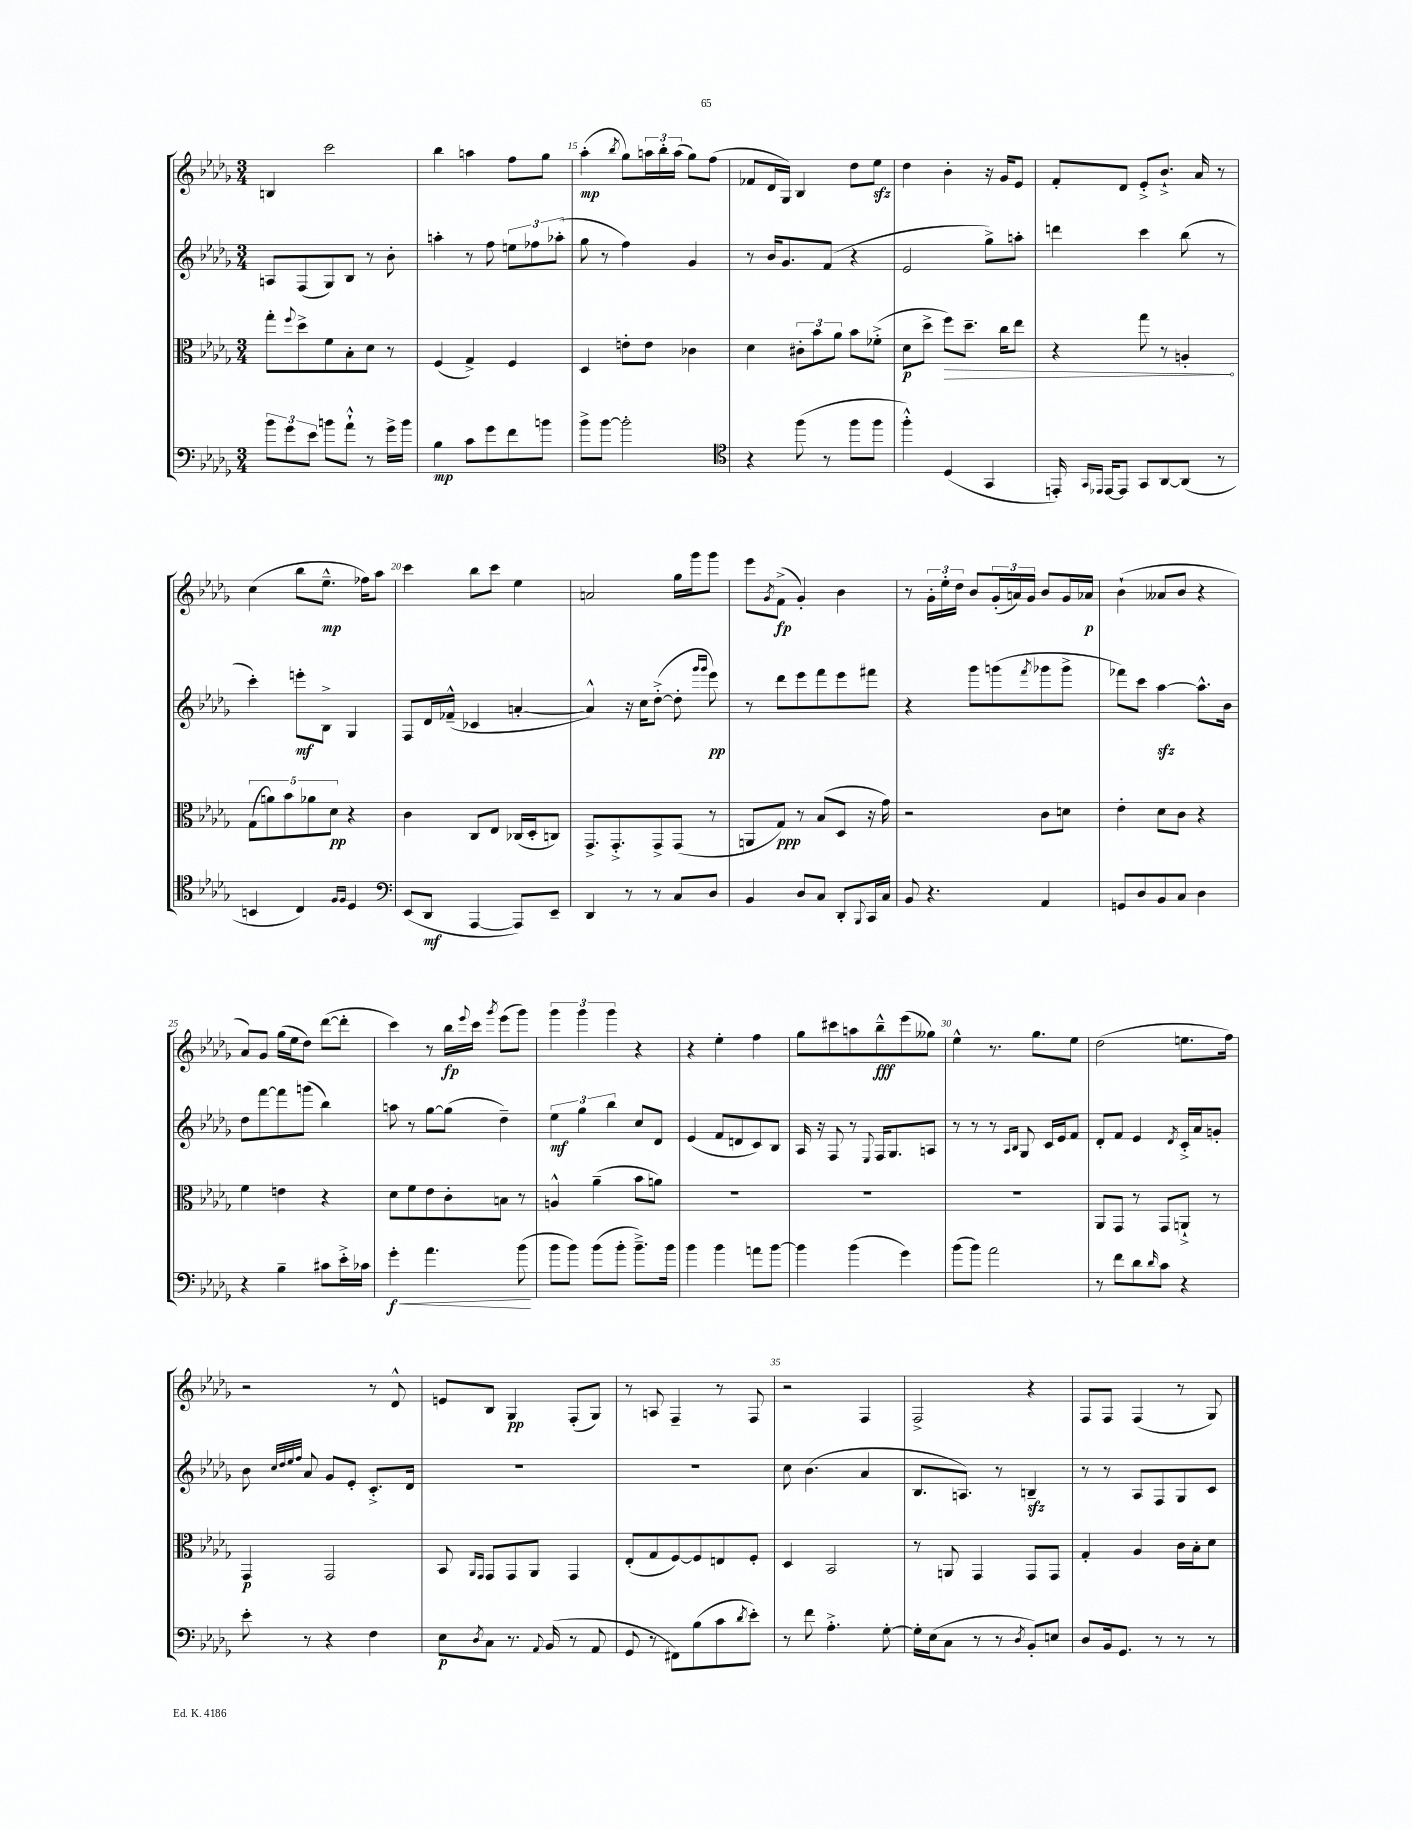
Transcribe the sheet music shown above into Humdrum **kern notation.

**kern	**kern	**kern	**kern
*staff4	*staff3	*staff2	*staff1
*clefF4	*clefC3	*clefG2	*clefG2
*k[b-e-a-d-g-]	*k[b-e-a-d-g-]	*k[b-e-a-d-g-]	*k[b-e-a-d-g-]
*M3/4	*M3/4	*M3/4	*M3/4
12b-	8gg-'	8A	4B
12g-	.	.	.
.	8qqff	.	.
.	8dd-^	(8F	.
12e-	.	.	.
8b	8f	8G-)	2ccc
8a-`^^	8B-'	8B-	.
8r	8d-	8r	.
16g-^	8r	8b-'	.
16b	.	.	.
=	=	=	=
4B-	(4F	4aa'	4bb-
8c	4G-^)	8r	4aa
8g-	.	8ff	.
8f	4F	12ee	8ff
.	.	12ff-	.
8b	.	.	8gg-
.	.	(12aa-'	.
=	=	=	=
8b-^	4D-	8gg-	(4aa-'
[8b-	.	8r	.
.	.	.	8qbb-
2b-']	8e'	4ff)	8gg-)
.	8e	.	24aa
.	.	.	24bb-'
.	.	.	(24aa
.	4c-	4g-	8gg-)
.	.	.	(8ff
=	=	=	=
*clefC4	*	*	*
4r	4d-	8r	8f-
.	.	16b-	16d-
.	.	8.g-	16G-)
(8ff	12c#'	.	4B-
.	12b-	.	.
8r	.	(8f	.
.	12a-	.	.
8ff	8b-	4r	8dd-
8ff	(8f-'^	.	8ee-
=	=	=	=
4ff'^^)	8d-	2e-	4dd-
.	8dd-^	.	.
(4D-	8ff)	.	4b-'
.	8.dd-~	.	.
4GG-	.	8gg-^)	16r
.	16cc	.	16g-
.	8ee-	8aa'	8e-
=	=	=	=
16EE')	4r	4ddd	8f'
16qqGG-	.	.	.
16qqEE-	.	.	.
[16EE-	.	.	.
8EE-]	.	.	8d-
8GG-	8gg-	4ccc	8e-'^
[8AA-	8r	.	8.b-`^
(8AA-]	4A'	(8bb-	.
.	.	.	16a-
8r	.	8r	8r
=	=	=	=
4BB	(10G-	4ccc')	(4cc
.	10a)	.	.
.	10b-	.	.
4C)	.	8eee'	8bb-
.	10a-	.	.
.	.	8B-^	8.ee-~^^
.	10d-	.	.
16qqF	.	.	.
16qqF	.	.	.
4D-	4r	4G-	.
.	.	.	16ff-)
.	.	.	8aa-
=	=	=	=
*clefF4	*	*	*
(8EE-	4c	8F	4ccc
8DD-	.	16d-	.
.	.	(16f-~^^	.
[4AAA-	8C	4c-	8bb-
.	8E-	.	8ccc
8AAA-])	(16C-	[4a'	4ee-
.	16D-'	.	.
8EE-~	8C)	.	.
=	=	=	=
4DD-	8.GG-^	4a^^])	2a
.	8.GG-'^	.	.
8r	.	16r	.
.	.	16cc	.
8r	8GG-^	([8dd-'^	.
8C	(8GG-	8dd-']	16gg-
.	.	.	16ggg-
.	.	16qqggg-	.
.	.	16qqggg-	.
8D-	8r	8eee-)	8ggg-
=	=	=	=
4BB-	8AA	8r	8eee-
.	.	.	8qg-
.	8G-)	8ddd-	(8f^
8D-	8r	8eee-	4g-')
8C	(8B-	8fff	.
8DD-'	8D-	8eee-	4b-
8qqBBB-	.	.	.
16CC	16r	8fff#	.
16C	16g-)	.	.
=	=	=	=
8BB-	2r	4r	8r
4.r	.	.	24g-'
.	.	.	24ee-'
.	.	.	24dd-
.	.	8ggg-	8b-
.	.	(8ggg	(24g-'
.	.	.	24a)
.	.	.	24g-
.	.	8qfff	.
4AA-	8c	8ggg-	8b-
.	8d	8ggg-^	16g-
.	.	.	16a-
=	=	=	=
8GG	4e-'	8fff-)	(4b-`
8D-	.	8ccc	.
8BB-	8d-	[4aa-	8a--
8C	8c	.	8b-
4D-	4r	8.aa-^^]	4r
.	.	16b-	.
=	=	=	=
4r	4f	8dd-	8a-)
.	.	[8fff	8g-
4B-~	4e	8fff]	(16gg-
.	.	.	16ee-
.	.	(8ggg	8dd-)
8c#	4r	4bb-)	([8ddd-
16e-'^	.	.	8ddd-']
16c-	.	.	.
=	=	=	=
4g-'	8d-	8aa	4ccc)
.	8f	8r	.
4.a-	8e-	[8gg-	8r
.	8c'	(8gg-]	16bb-
.	.	.	8qqeee-
.	.	.	16ccc
.	.	.	8qggg-
.	8B	4dd-~)	(8eee-
(8b-	8r	.	8ggg-)
=	=	=	=
8b-	4A^^	6ee-	6ggg-
8b-)	.	.	.
.	.	6gg-	6ggg-
(8b-	(4a-~	.	.
.	.	6bb-	6ggg-
8b-'	.	.	.
8.b-~^)	8b-	8cc	4r
.	8a)	8d-	.
16b-	.	.	.
=	=	=	=
4b-	2.r	(4e-	4r
4b-	.	8f	4ee-'
.	.	8d	.
8a	.	8c)	4ff
[8b-	.	8B-	.
=	=	=	=
4b-]	2.r	16A-	8gg-
.	.	16r	.
.	.	8F	8ccc#
(4b-	.	8r	8aa
.	.	8qqE-	.
.	.	16F	8bb-~^^
.	.	8.G-	.
4g-)	.	.	(8eee-
.	.	8A	8gg--)
=	=	=	=
(8b-	2.r	8r	4ee-^^
8b-)	.	8r	.
2a-	.	8r	8.r
.	.	16qqA-	.
.	.	16qqB-	.
.	.	8G-	.
.	.	.	8.gg-
.	.	16c	.
.	.	16e-	.
.	.	8f	8ee-
=	=	=	=
8r	8AA-	8d-'	(2dd-
8f	8GG-	8f	.
8d-	8r	4e-	.
16qqd-	.	.	.
8c	8GG-	.	.
.	.	8qd-	.
4r	8AA`^	16c'^	8.ee
.	.	16a-	.
.	8r	8g'	.
.	.	.	16ff)
=	=	=	=
8e-'	4GG-	8b-	2r
.	.	32qqcc	.
.	.	32qqdd-	.
.	.	32qqee-	.
.	.	32qqff	.
8r	.	8a-	.
4r	2GG-	8g-	.
.	.	8e-'	.
4F	.	8.c'^	8r
.	.	.	8d-^^
.	.	16d-	.
=	=	=	=
8E-	8BB-	2.r	8e
.	16qqAA-	.	.
8qD-	16qqGG-	.	.
8C	8GG-	.	8B-
8.r	8GG-	.	4G-
.	8AA-	.	.
8qqAA-	.	.	.
(16BB-	.	.	.
8r	4GG-	.	(8F'
8AA-	.	.	8G-)
=	=	=	=
8GG-	(8E-'	2.r	8r
8r	8G-	.	8A
8FF#)	[8F)	.	4F~
(8B-	8F]	.	.
8c	8E	.	8r
8qd-	.	.	.
8e-')	8F'	.	8F
=	=	=	=
8r	4D-	8cc	2r
8f	.	(4.b-	.
4.A-'^	2BB-	.	.
.	.	4a-	4F
[8G-'	.	.	.
=	=	=	=
16G-']	8r	8.B-	2F^
(16E-	.	.	.
8C	8AA	.	.
.	.	8.A)	.
8r	4GG-	.	.
8r	.	8r	.
8qD-	.	.	.
8BB-')	8GG-	4B~	4r
8E	8GG-	.	.
=	=	=	=
8D-	4G-'	8r	8F
16BB-	.	8r	8F
8.GG-	.	.	.
.	4A-	8A-	(4F
8r	.	8F	.
8r	16c	8G-	8r
.	16B-'	.	.
8r	8d-	8c	8G-)
==	==	==	==
*-	*-	*-	*-
